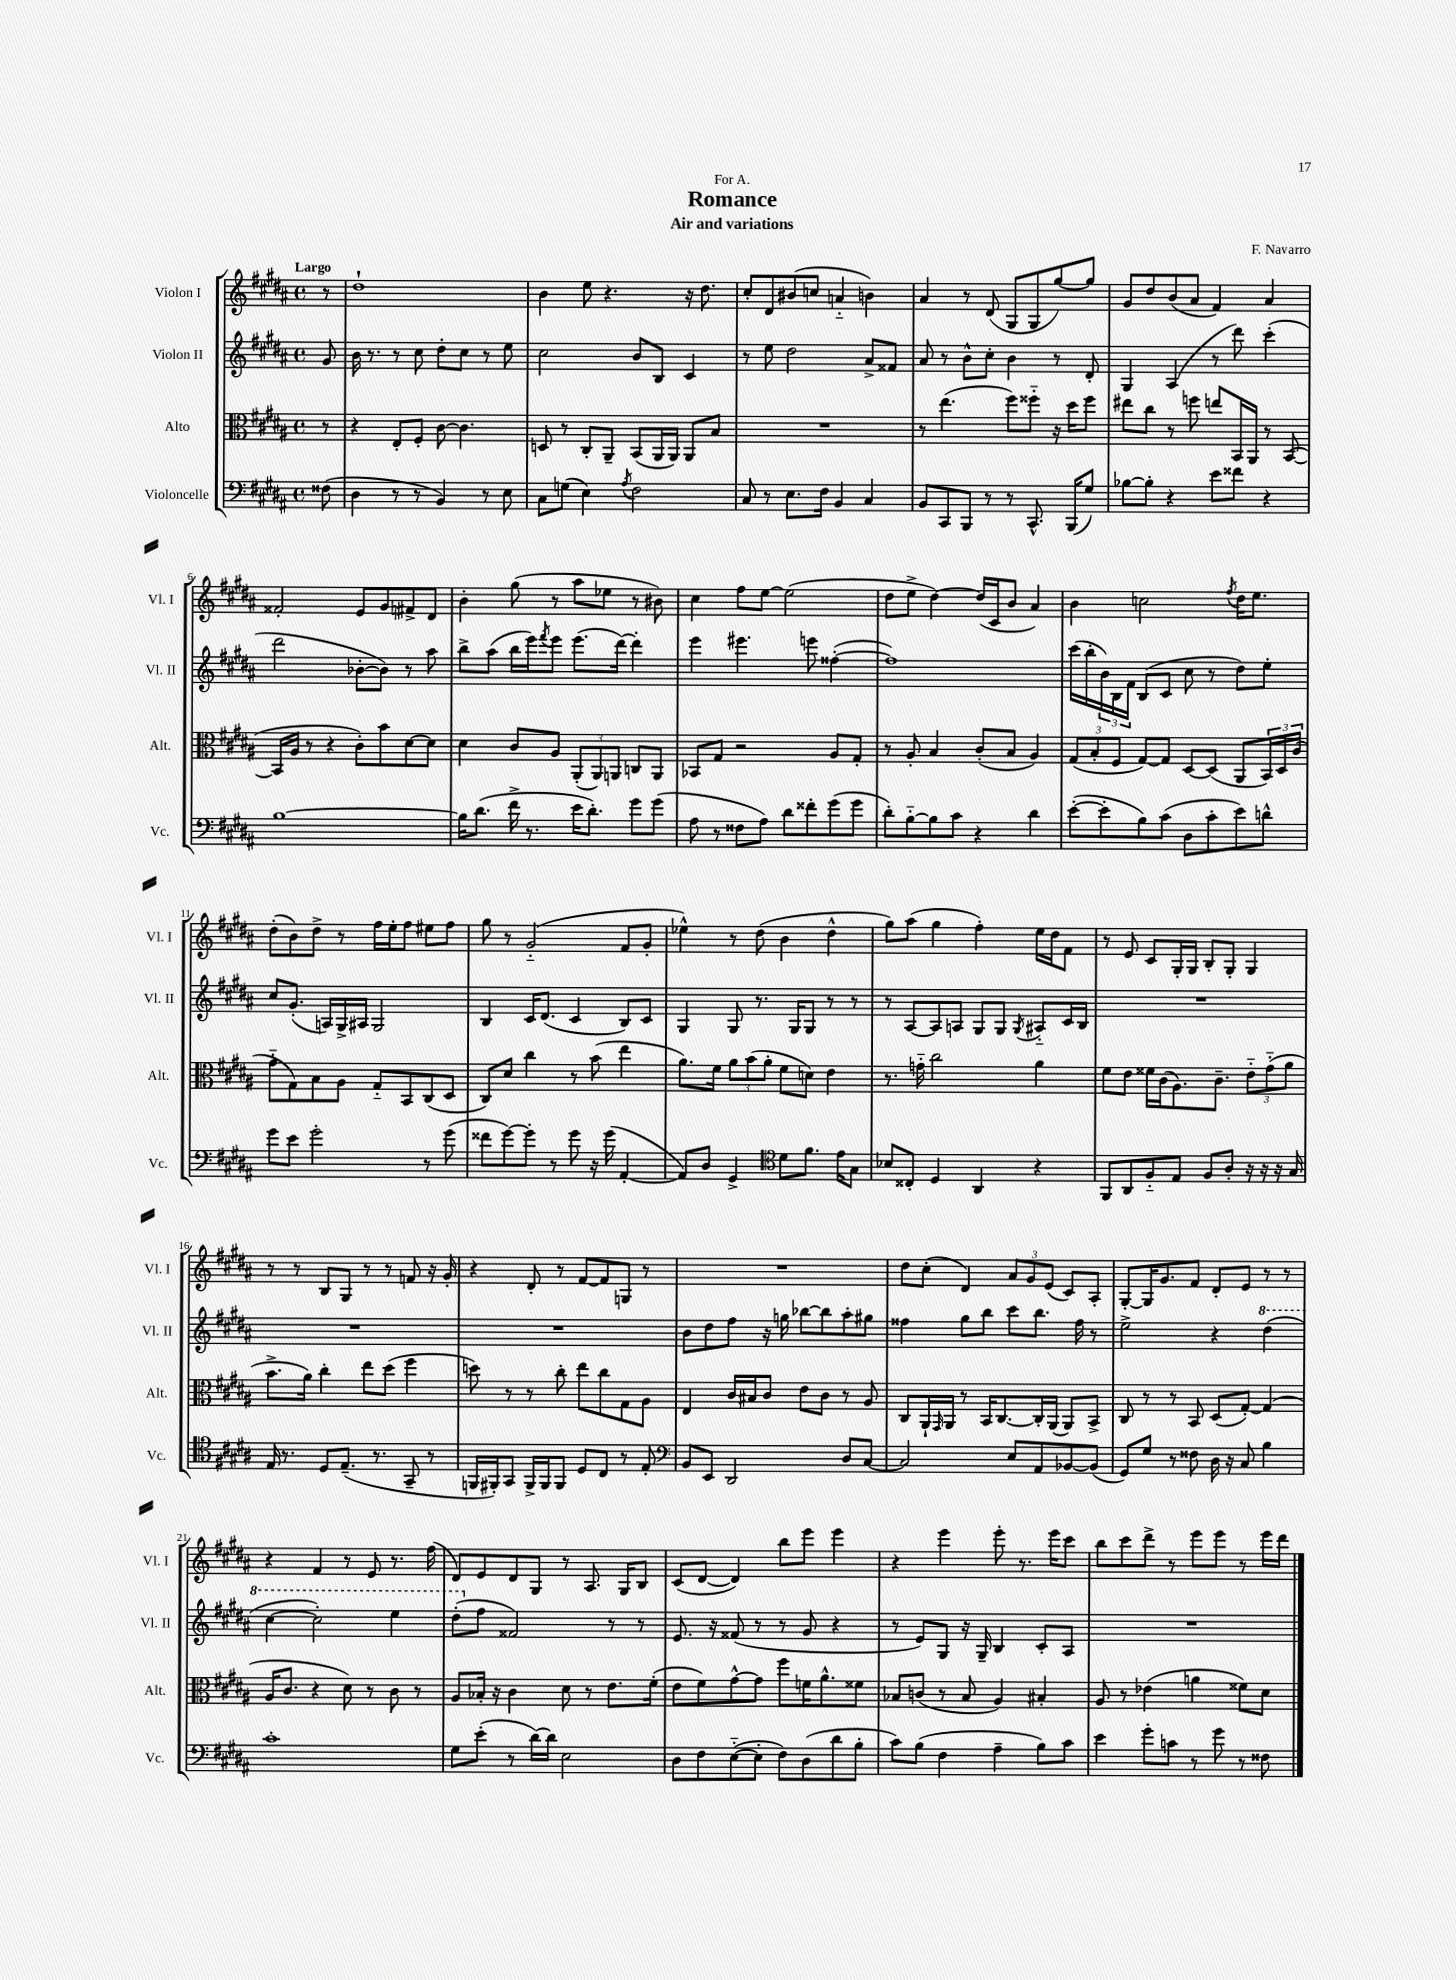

**kern	**kern	**kern	**kern
*part4	*part3	*part2	*part1
*staff4	*staff3	*staff2	*staff1
*I"Violoncelle	*I"Alto	*I"Violon II	*I"Violon I
*I'Vc.	*I'Alt.	*I'Vl. II	*I'Vl. I
*clefF4	*clefC3	*clefG2	*clefG2
*k[f#c#g#d#a#]	*k[f#c#g#d#a#]	*k[f#c#g#d#a#]	*k[f#c#g#d#a#]
*M4/4	*M4/4	*M4/4	*M4/4
*met(c)	*met(c)	*met(c)	*met(c)
=	=	=	=
!	!	!	!LO:TX:a:B:t=Largo
(8F##X\	8r	8g#/	8r
=1	=1	=1	=1
4D#\	4r	16b\	1dd#`
.	.	8.r	.
8r	8E'/L	8r	.
8r	8F#'/J	8cc#\	.
4BB/)	[8c#\	8dd#'\L	.
.	4.c#\]	8cc#\J	.
8r	.	8r	.
8E\	.	8ee\	.
=2	=2	=2	=2
8C#\L	8Dn/	2cc#\	4b\
(8Gn\J	8r	.	.
4E\)	8C#'/L	.	8ee\
.	8AA#~/J	.	4.r
8qA#/	.	.	.
2F#\	(8BB/L	8b/L	.
.	16AA#/L	8B/J	.
.	16AA#/JJ)	.	.
.	8AA#/L	4c#/	16r
.	.	.	8.dd#\
.	8B/J	.	.
=3	=3	=3	=3
8C#/	1r	8r	8cc#'/L
8r	.	8ee\	8d#/
8.E\L	.	2dd#\	(8b#X/
.	.	.	8ccn/J
16F#\Jk	.	.	.
4BB/	.	.	4an/
4C#/	.	8a#^/L	4bn\)
.	.	8f##X/J	.
=4	=4	=4	=4
8BB/L	8r	8a#/	4a#/
8CC#/	(4.ee\	8r	.
8BBB/J	.	8b^^\L	8r
8r	.	8cc#'\J	(8d#/
8r	8ff#\L)	4b\	8G#/L
8.CC#^^/	8ff##X\J	.	8G#/
.	16r	8r	[8gg#/)
(16BBB/KL	16dd#\KL	.	.
8G#/J)	8ff##\J	8d#'/	8gg#/J]
=5	=5	=5	=5
[8B-X\L	8ee#X\L	4G#/	8g#/L
8B-'\J]	8cc#\J	.	8dd#/
4r	8r	(4A#/	(8b/
.	8ffn\	.	8a#/J
8e\L	8een/L	8r	4f#/)
8f##X\J	16BB/L	8ddd#\)	.
.	16AA#/JJ	.	.
4r	8r	(4ccc#'\	4a#/
.	([8BB/	.	.
!!LO:LB:g=z
=6	=6	=6	=6
[1B	16BB/LL]	2ddd#\	2f##X'/
.	16A#/JJ	.	.
.	8r	.	.
.	4r	.	.
.	8c#'\L)	[8b-X'\L	8e/L
.	8b\	8b-\J])	8g#/
.	[8d#\	8r	8f#X^/
.	8d#\J]	8aa#\	8d#/J
=7	=7	=7	=7
16B\KL]	4d#\	8bb^\L	4b'\
(8.d#\J	.	.	.
.	.	(8aa#\J	.
16f#^\	8c#/L	16bb\LL	(8gg#\
8.r	.	16eee\J)	.
.	.	8qfff#/	.
.	8A#/J	8eee\J	8r
16e\KL	(12AA#'/L	(8.eee\L	8aa#\L
8.d#'\J)	.	.	.
.	12AA#/)	.	.
.	.	.	8ee-X\J
.	12AAn/J	.	.
.	.	[16ddd#\Jk)	.
8g#\L	8Cn/L	4ddd#'\]	8r
(8g#\J	8AA/J	.	8b#X\)
=8	=8	=8	=8
8A#\	8BB-X/L	4eee\	4cc#\
8r	8G#/J	.	.
8F##X\L	2r	4.eee#X\	8ff#\L
8A#\J)	.	.	[8ee\J
8d#\L	.	.	(2ee\]
8f##X'\	.	8eeen\	.
(8g#\	8A#/L	([4ff##X'\	.
8g#\J	8G#'/J	.	.
=9	=9	=9	=9
8d#'\L)	8r	1ff##])	8dd#\L
[8B\	8A#'/	.	8ee^\J
8B\]	4B/	.	[4dd#\)
8c#\J	.	.	.
4r	(8c#'/L	.	(16dd#/LL]
.	.	.	16c#/J
.	8B/J	.	8b/J
4d#\	4A#/)	.	4a#/)
=10	=10	=10	=10
([8e'\L	(12G#/L	(16ccc#\LL	4b\
.	.	16bb'\	.
.	12B'/	.	.
8e'\]	.	24b\)	.
.	12F#/J	24B\	.
.	.	24f#\JJ	.
8B\)	[8G#/L)	(8B/L	2ccn\
(8c#\J	8G#/J]	8c#/J	.
8D#\L	[8D#/L	8cc#\	.
8c#'\	(8D#/J]	8r	.
.	.	.	8qff#/
8e\)	8AA#/L	8dd#\L)	16dd#\KL
.	.	.	8.ee\J
8dn^^\J	24BB/L)	8ee'\J	.
.	24D#/	.	.
.	(24c#/JJ	.	.
!!LO:LB:g=z
=11	=11	=11	=11
8g#\L	8g#\L	8cc#/L	(8dd#'\L
8e\J	8G#\)	(8.g#'/J	8b\)
2g#'\	8B\	.	8dd#^\J
.	.	16An/LL)	.
.	8A#\J	16G#^/	8r
.	.	16A#X/JJ	.
.	8G#/L	2G#/	16ff#\LL
.	.	.	16ee'\J
.	8BB/	.	8ff#\J
8r	(8C#/	.	8ee#X\L
(8g#\	8D#/J	.	8ff#\J
=12	=12	=12	=12
8f##X\L	8C#/L)	4B/	8gg#\
[8g#\)	8d#/J	.	8r
8g#'\J]	4cc#\	16c#/KL	(2g#/
.	.	(8.d#/J	.
8r	.	.	.
8g#\	8r	4c#/	.
16r	(8b\	.	.
(16g#\	.	.	.
[4AA#'/	4ee\	8B/L)	8f#/L
.	.	8c#/J	8g#'/J
=13	=13	=13	=13
8AA#/L])	8.a#\L)	4G#/	4ee-X^^\)
8D#/J	.	.	.
.	16f#\Jk	.	.
4GG#^/	12a#\L	8G#/	8r
.	(12b\	.	.
.	.	8.r	(8dd#\
.	12a#'\J	.	.
*clefC4	*	*	*
8d#\L	8f#\L	.	4b\
.	.	16G#/KL	.
8.f#\J	8dn\J)	8G#/J	.
.	4e\	8r	4dd#^^\
16e\KL	.	.	.
8G#\J	.	8r	.
=14	=14	=14	=14
8B-X/L	8.r	8r	8gg#\L)
8C##X'/J	.	[8A#/L	(8aa#\J
.	16gn\	.	.
4D#/	2cc#\	8A#/]	4gg#\
.	.	8An/J	.
4AA#/	.	8G#/L	4ff#'\)
.	.	8G#/J	.
.	.	8qG#/	.
4r	4a#\	8A#X/L	16ee\LL
.	.	.	16dd#\J
.	.	16c#/L	8f#\J
.	.	16B/JJ	.
=15	=15	=15	=15
8FF#/L	8f#\L	1r	8r
8AA#/	8e\J	.	8e/
8F#/	16f##X\LL	.	8c#/L
.	(16c#\J	.	.
8E/J	8.A#\)	.	16G#'/L
.	.	.	16G#/JJ
8F#/L	.	.	8B'/L
.	8.c#~\J	.	.
8A#'/J	.	.	8G#'/J
16r	12e\L	.	4G#/
16r	.	.	.
.	(12g#\	.	.
16r	.	.	.
.	12a#\J	.	.
16G#/	.	.	.
!!LO:LB:g=z
=16	=16	=16	=16
16E/	8.b^\L	1r	8r
8.r	.	.	.
.	.	.	8r
.	16a#\Jk)	.	.
8D#/L	4cc#'\	.	8B/L
(8.E~/J	.	.	8G#/J
.	8ee\L	.	8r
8.r	.	.	.
.	(8dd#\J	.	8r
8GG#~/	4ff#\	.	8fn/
8r	.	.	16r
.	.	.	16g#'/
=17	=17	=17	=17
16FFn/LL	8ddn\)	1r	4r
16FF#X'/J)	.	.	.
8GG#/J	8r	.	.
16FF#^/LL	8r	.	8d#'/
16FF#/J	.	.	.
8FF#/J	8cc#'\	.	8r
8D#/L	8ee\L	.	[8f#/L
8C#/J	8cc#\	.	8f#/]
8r	8G#\	.	8Gn/J
8E'/	8A#\J	.	8r
=18	=18	=18	=18
*clefF4	*	*	*
8BB/L	4E/	8b\L	1r
8EE/J	.	8dd#\	.
2DD#/	16c#/LL	8ff#\J	.
.	16B#X/J	.	.
.	8c#/J	16r	.
.	.	16ggn\	.
.	8e\L	[8bb-X\L	.
.	8c#\J	8bb-\]	.
8D#/L	8r	8aa#'\	.
[8C#/J	8A#/	8gg#X\J	.
=19	=19	=19	=19
2C#/]	8C#/L	4ff##X\	8dd#\L
.	16AA#`/L	.	(8cc#'\J
.	16qqGG#/	.	.
.	16AA#/JJ	.	.
.	8r	8gg#\L	4d#/)
.	16BB/KL	8bb\J	.
.	[8.C#/	.	.
8E/L	.	8ccc#\L	12a#/L
.	.	.	12g#/
8AA#/	16C#'/L]	8.bb\J	.
.	.	.	(12e/J
.	(16AA#/JJ	.	.
[8BB-X/	8AA#/L)	.	8c#/L)
.	.	16ff##\	.
(8BB-/J]	8BB^/J	8r	8A#'/J
=20	=20	=20	=20
8GG#/L)	8C#/	2ee^\	[8G#'/L
8G#/J	8r	.	16G#/K]
.	.	.	8.g#/
8r	8r	.	.
8F##X\	8BB/	.	8f#/J
16D#\	(8D#/L	4r	8d#'/L
16r	.	.	.
8C#/	[8G#'/J)	.	8e/J
*	*	*8va	*
4B\	(4G#/]	(4ddd#\	8r
.	.	.	8r
!!LO:LB:g=z
=21	=21	=21	=21
1c#'	16A#/KL	[4ccc#\	4r
.	8.c#/J	.	.
.	4r	2ccc#'\])	4f#/
.	8d#\)	.	8r
.	8r	.	8e/
.	8c#\	4eee\	8.r
.	8r	.	.
.	.	.	(16ff#\
=22	=22	=22	=22
8G#\L	8A#/L	(8ddd#'\L	8d#/L)
*	*	*X8va	*
(8e'\J	16B-X'/Jk	8ff#\J	8e/
.	16r	.	.
8r	4c#\	2f##X/)	8d#/
[16d#\LL)	.	.	8G#/J
16d#\JJ]	.	.	.
2E\	8d#\	.	8r
.	8r	.	8.A#/
.	8.e\L	8r	.
.	.	.	16G#/KL
.	.	8r	8B/J
.	(16f#'\Jk	.	.
=23	=23	=23	=23
8D#\L	8e\L	8.e/	(8c#/L
8F#\	8f#\)	.	[8d#/J
.	.	16r	.
([8E\	[8g#^^\	(8f##X/	4d#/])
8E'\J]	8g#\J]	8r	.
8F#\L)	8ff#\L	8r	8bb\L
(8D#\	16fn\K	8g#/	8eee\J
.	8.a#^^\	.	.
8d#\	.	4r	4eee\
8B'\J	8f##X\J	.	.
=24	=24	=24	=24
8c#\L)	8B-X/L	8r	4r
(8B\J	(8cn/J	8e/L)	.
4F#\	8r	8G#/J	4eee\
.	8B-/	16r	.
.	.	16G#~/	.
4A#~\	4A#/)	4B/	8eee'\
.	.	.	8.r
8B\L)	4B#X'/	8c#'/L	.
.	.	.	16eee\KL
8c#\J	.	8A#/J	8ccc#\J
=25	=25	=25	=25
4e\	8A#/	1r	8bb\L
.	8r	.	8ccc#\
8g#'\L	(4e-X\	.	8ddd#^\J
8cn\J	.	.	8r
8r	4an\	.	8eee\L
8g#\	.	.	8eee\J
8r	8f##X\L)	.	8r
8F##X\	8d#\J	.	16eee\LL
.	.	.	16ddd#\JJ
==	==	==	==
*-	*-	*-	*-
